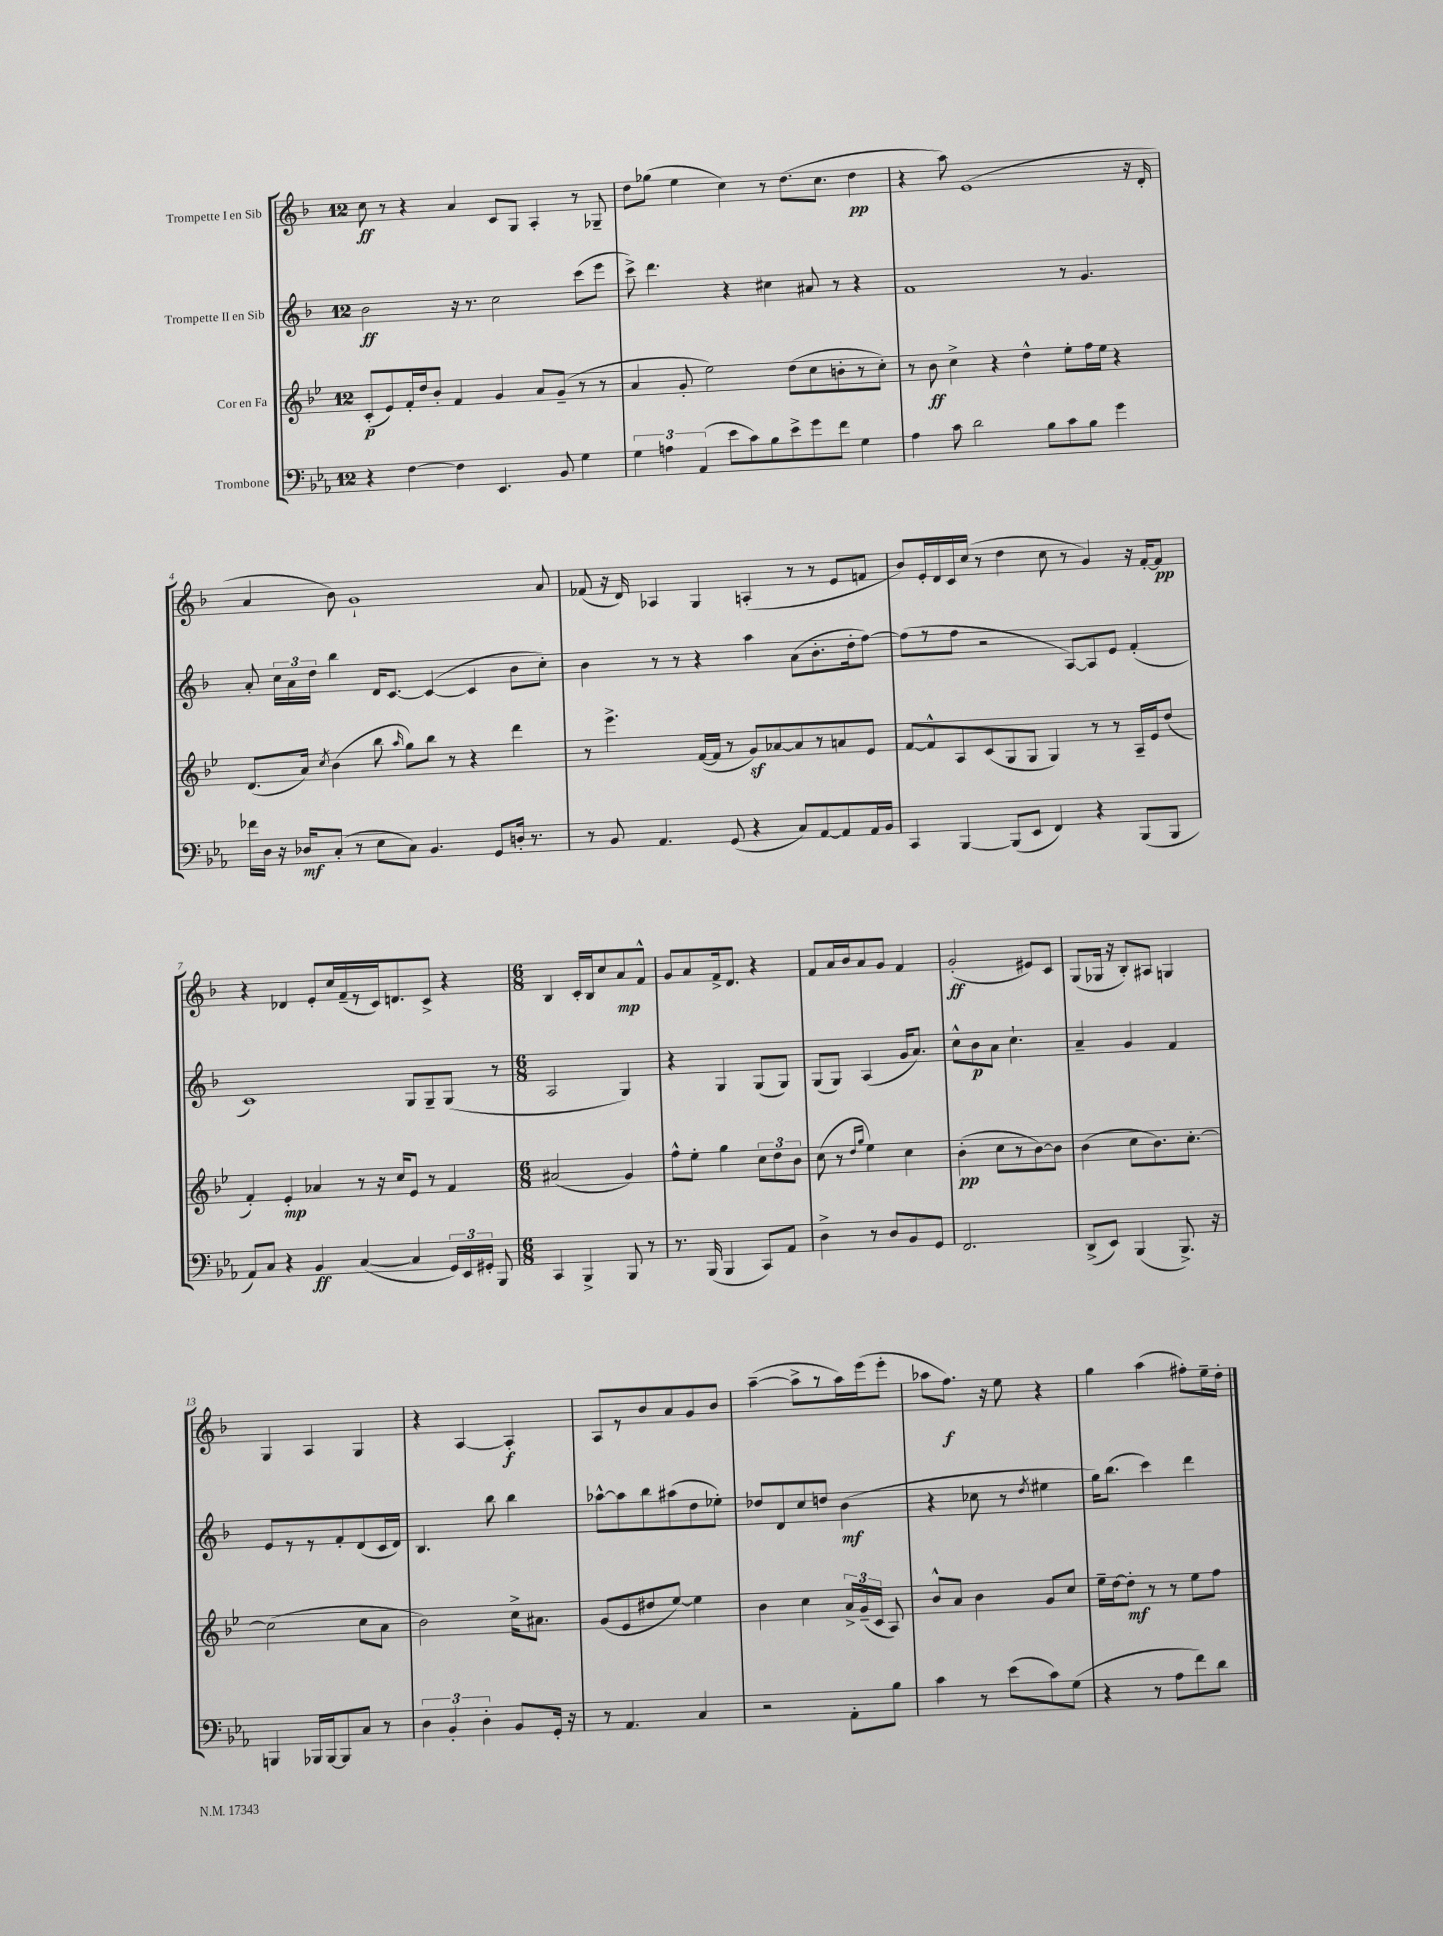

**kern	**dynam	**kern	**dynam	**kern	**dynam	**kern	**dynam
*part4	*part4	*part3	*part3	*part2	*part2	*part1	*part1
*staff4	*staff4	*staff3	*staff3	*staff2	*staff2	*staff1	*staff1
*I"Trombone	*	*I"Cor en Fa	*	*I"Trompette II en Sib	*	*I"Trompette I en Sib	*
*clefF4	*	*clefG2	*	*clefG2	*	*clefG2	*
*k[b-e-a-]	*	*k[b-e-]	*	*k[b-]	*	*k[b-]	*
*M12/8	*	*M12/8	*	*M12/8	*	*M12/8	*
=1	=1	=1	=1	=1	=1	=1	=1
4r	.	(8c'/L	p	2b-\	ff	8cc\	ff
.	.	8e-/)	.	.	.	8r	.
[4F\	.	16f'/L	.	.	.	4r	.
.	.	16dd/J	.	.	.	.	.
.	.	8b-'/J	.	.	.	.	.
4F\]	.	4f/	.	16r	.	4a/	.
.	.	.	.	8.r	.	.	.
4.EE-/	.	4g/	.	2cc\	.	8c/L	.
.	.	.	.	.	.	8G/J	.
.	.	8a/L	.	.	.	4A'/	.
8BB-/	.	(8g~/J	.	.	.	.	.
4G\	.	8r	.	(8ccc\L	.	8r	.
.	.	8r	.	8eee\J	.	8G-X~/	.
=2	=2	=2	=2	=2	=2	=2	=2
6G\	.	4a/	.	8ccc^\)	.	8dd\L	.
.	.	.	.	4.ddd\	.	(8gg-X\J	.
6An\	.	.	.	.	.	.	.
.	.	8g'/	.	.	.	4ee\	.
(6AA-/	.	.	.	.	.	.	.
.	.	2ee-\)	.	.	.	.	.
8e-\L	.	.	.	4r	.	4cc\)	.
8c\)	.	.	.	.	.	.	.
8B-\	.	.	.	4cc#X\	.	8r	.
8e-^\	.	(8dd\L	.	.	.	(8.dd\L	.
8g\	.	8cc\	.	8a#X/	.	.	.
.	.	.	.	.	.	8.cc\J	.
8f\J	.	8bn'\	.	8r	.	.	.
4G\	.	8r	.	4r	.	4dd\	pp
.	.	8cc'\J)	.	.	.	.	.
=3	=3	=3	=3	=3	=3	=3	=3
4A-\	.	8r	.	1f	.	4r	.
.	.	8b-\	ff	.	.	.	.
8c\	.	4cc^\	.	.	.	8aa\)	.
2d\	.	.	.	.	.	(1e	.
.	.	4r	.	.	.	.	.
.	.	4dd^^\	.	.	.	.	.
8B-\L	.	.	.	.	.	.	.
8c\	.	8ee-'\L	.	8r	.	.	.
8B-\J	.	16ff\L	.	4.g/	.	.	.
.	.	16ee-\JJ	.	.	.	.	.
4g\	.	4r	.	.	.	.	.
.	.	.	.	.	.	16r	.
.	.	.	.	.	.	16d'/	.
!!LO:LB:g=z
=4	=4	=4	=4	=4	=4	=4	=4
16f-X\LL	.	(8.d/L	.	8a'/	.	4a/	.
16D\JJ	.	.	.	.	.	.	.
16r	.	.	.	24cc\LL	.	.	.
.	.	.	.	24a\	.	.	.
16D-X/KL	mf	16a/Jk)	.	.	.	.	.
.	.	.	.	24dd\JJ	.	.	.
.	.	8qcc/	.	.	.	.	.
(8C'/J	.	(4b-\	.	4bb-\	.	8b-\)	.
8r	.	.	.	.	.	1g`	.
8E-\L	.	8bb-\	.	16d/KL	.	.	.
.	.	.	.	[8.c/J	.	.	.
.	.	16qqaa/	.	.	.	.	.
8C\J)	.	8gg\L)	.	.	.	.	.
4.BB-/	.	8bb-\J	.	(4c/_	.	.	.
.	.	8r	.	.	.	.	.
.	.	4r	.	4c/]	.	.	.
8GG/L	.	.	.	.	.	.	.
16Dn'/Jk	.	4ddd\	.	8b-\L	.	.	.
8.r	.	.	.	.	.	.	.
.	.	.	.	8cc'\J)	.	8a/	.
=5	=5	=5	=5	=5	=5	=5	=5
8r	.	8r	.	4b-\	.	(8f-X/	.
8BB-/	.	4.eee-^\	.	.	.	16r	.
.	.	.	.	.	.	16d/)	.
4.AA-/	.	.	.	8r	.	4A-X/	.
.	.	.	.	8r	.	.	.
.	.	([16f/LL	.	4r	.	4G/	.
.	.	16f/JJ]	.	.	.	.	.
(8GG/	.	8r	.	.	.	.	.
4r	.	8gz/L)	.	4aa\	.	(4An'/	.
.	.	[8a-X/	.	.	.	.	.
8C/L)	.	8a-/]	.	(8a\L	.	8r	.
[8AA-/	.	8r	.	8.b-'\	.	8r	.
8AA-/]	.	8an/	.	.	.	8e/L	.
.	.	.	.	16dd'\k	.	.	.
16AA-/L	.	8e-/J	.	[8ff\J)	.	8fn/J	.
16BB-/JJ	.	.	.	.	.	.	.
=6	=6	=6	=6	=6	=6	=6	=6
4CC/	.	[8f/L	.	(8ff\L]	.	8b-/L)	.
.	.	8f^^/]	.	8r	.	16e'/L	.
.	.	.	.	.	.	16d/	.
[4BBB-/	.	8A/	.	8ff\J	.	16c/	.
.	.	.	.	.	.	(16cc/JJ	.
.	.	(8c/	.	2r	.	8r	.
(8BBB-/L]	.	8G/	.	.	.	4dd\	.
8EE-/J	.	8G/J	.	.	.	.	.
4FF/)	.	4G/)	.	.	.	8cc\	.
.	.	.	.	[8A/L)	.	8r	.
4r	.	8r	.	8A/]	.	4g/)	.
.	.	8r	.	8e/J	.	.	.
(8BBB-/L	.	16A~/LL	.	(4f'/	.	16r	.
.	.	16e-/J	.	.	.	[16f'/KL	.
8BBB-/J	.	(8dd/J	.	.	.	8f/J]	pp
!!LO:LB:g=z
=7	=7	=7	=7	=7	=7	=7	=7
8AA-/L)	.	4f'/)	.	1c)	.	4r	.
8C/J	.	.	.	.	.	.	.
4r	.	4e-'/	mp	.	.	4d-X/	.
4BB-/	ff	4a-X/	.	.	.	8e'/L	.
.	.	.	.	.	.	16cc/L	.
.	.	.	.	.	.	(16f~/	.
([4C/	.	8r	.	.	.	8r	.
.	.	16r	.	.	.	16c/J)	.
.	.	16cc/KL	.	.	.	8.dn/	.
4C/]	.	8e-/J	.	8G/L	.	.	.
.	.	8r	.	8G~/	.	8c^/J	.
24GG/LL)	.	4f/	.	(8G/J	.	4r	.
24EE-/	.	.	.	.	.	.	.
24GG#X'/JJ	.	.	.	.	.	.	.
8BBB-/	.	.	.	8r	.	.	.
=8	=8	=8	=8	=8	=8	=8	=8
*M6/8	*	*M6/8	*	*M6/8	*	*M6/8	*
4CC/	.	(2a#X/	.	2A/	.	4B-/	.
4BBB-^/	.	.	.	.	.	16c'/LL	.
.	.	.	.	.	.	16B-/J	.
.	.	.	.	.	.	8cc/	.
8BBB-/	.	4g/)	.	4G/)	.	8a/	mp
8r	.	.	.	.	.	8f^^/J	.
=9	=9	=9	=9	=9	=9	=9	=9
8.r	.	8ff^^\L	.	4r	.	8g/L	.
.	.	8ee-'\J	.	.	.	8a/	.
(16BBB-/	.	.	.	.	.	.	.
4BBB-/	.	4gg\	.	4G/	.	16f^/k	.
.	.	.	.	.	.	8.d/J	.
8CC/L)	.	12cc\L	.	(8G/L	.	4r	.
.	.	12dd\	.	.	.	.	.
8AA-/J	.	.	.	8G/J)	.	.	.
.	.	12b-\J	.	.	.	.	.
=10	=10	=10	=10	=10	=10	=10	=10
4D^\	.	(8cc\	.	(8G/L	.	8f/L	.
.	.	8r	.	8G/J)	.	16a/L	.
.	.	.	.	.	.	16b-/J	.
.	.	16qqdd/LL	.	.	.	.	.
.	.	16qqgg/JJ	.	.	.	.	.
8r	.	4ee-\)	.	(4A/	.	8a/	.
8D/L	.	.	.	.	.	8g/J	.
8BB-/	.	4cc\	.	16g/KL	.	4f/	.
.	.	.	.	8.a/J)	.	.	.
8GG/J	.	.	.	.	.	.	.
=11	=11	=11	=11	=11	=11	=11	=11
2.FF/	.	(4b-'\	pp	8cc^^\L	.	(2g'/	ff
.	.	.	.	8b-\	p	.	.
.	.	8cc\L	.	8a\J	.	.	.
.	.	8r	.	4.cc`\	.	.	.
.	.	[8b-\)	.	.	.	8e#X/L)	.
.	.	8b-\J]	.	.	.	8c/J	.
=12	=12	=12	=12	=12	=12	=12	=12
(8DD^/L	.	(4b-\	.	4a~/	.	(8G/L	.
8EE-/J)	.	.	.	.	.	16G-X/Jk	.
.	.	.	.	.	.	16r	.
(4BBB-/	.	8cc\L	.	4g/	.	8B-'/L)	.
.	.	8.b-\)	.	.	.	8A#X/J	.
8.BBB-^/)	.	.	.	4f/	.	4Gn/	.
.	.	[8.cc'\J	.	.	.	.	.
16r	.	.	.	.	.	.	.
!!LO:LB:g=z
=13	=13	=13	=13	=13	=13	=13	=13
4BBBn/	.	(2cc\]	.	8e/L	.	4G/	.
.	.	.	.	8r	.	.	.
16BBB-X/LL	.	.	.	8r	.	4A/	.
[16BBB-/J	.	.	.	.	.	.	.
8BBB-/]	.	.	.	8f'/	.	.	.
8C/J	.	8cc\L	.	(8d/	.	4G/	.
8r	.	8a\J	.	16c/L	.	.	.
.	.	.	.	16d/JJ)	.	.	.
=14	=14	=14	=14	=14	=14	=14	=14
6D\	.	2b-\)	.	4.B-/	.	4r	.
6BB-'/	.	.	.	.	.	.	.
.	.	.	.	.	.	[4A/	.
6D'\	.	.	.	.	.	.	.
.	.	.	.	8bb-\	.	.	.
8BB-/L	.	16cc^\KL	.	4bb-\	.	4A'/]	f
.	.	8.a#X\J	.	.	.	.	.
16GG'/Jk	.	.	.	.	.	.	.
16r	.	.	.	.	.	.	.
=15	=15	=15	=15	=15	=15	=15	=15
8r	.	(8g/L	.	[8aa-X^^\L	.	8A/L	.
4.AA-/	.	8e-/	.	8aa-\]	.	8r	.
.	.	8dd#X/	.	8bb-\	.	8b-/	.
.	.	[8ee-/J)	.	(8aa#X\	.	8a/	.
4C/	.	4ee-\]	.	8dd\	.	8g/	.
.	.	.	.	8ee-X'\J)	.	8b-/J	.
=16	=16	=16	=16	=16	=16	=16	=16
2r	.	4b-\	.	8dd-X/L	.	([4aa~\	.
.	.	.	.	8d/	.	.	.
.	.	4cc\	.	8cc/	.	8aa^\L]	.
.	.	.	.	8ddn/J	.	8r	.
8AA-'\L	.	24a^/LL	.	(4b-\	mf	16aa\L)	.
.	.	(24g~/	.	.	.	.	.
.	.	.	.	.	.	(16eee\J	.
.	.	24c/JJ	.	.	.	.	.
8B-\J	.	8A/)	.	.	.	8eee'\J	.
=17	=17	=17	=17	=17	=17	=17	=17
4c\	.	8b-^^/L	.	4r	.	8aa-X\L	.
.	.	8a/J	.	.	.	8.ff\J)	f
8r	.	4b-\	.	8cc-X\	.	.	.
.	.	.	.	.	.	16r	.
(8e-\L	.	.	.	8r	.	8ee\	.
.	.	.	.	8qdd/	.	.	.
8c\)	.	8g/L	.	4ee#X\	.	4r	.
(8G\J	.	8cc/J	.	.	.	.	.
=18	=18	=18	=18	=18	=18	=18	=18
4r	.	16ee-~\LL	.	16gg\KL)	.	4gg\	.
.	.	[16dd\J	.	(8.bb-\J	.	.	.
.	.	8dd'\J]	mf	.	.	.	.
8r	.	8r	.	4ccc\)	.	(4aa\	.
8A-\L	.	8r	.	.	.	.	.
8f\)	.	8ee-\L	.	4ddd\	.	8ff#X'\L)	.
8d\J	.	8ff\J	.	.	.	16ee~\L	.
.	.	.	.	.	.	16dd'\JJ	.
==	==	==	==	==	==	==	==
*-	*-	*-	*-	*-	*-	*-	*-
